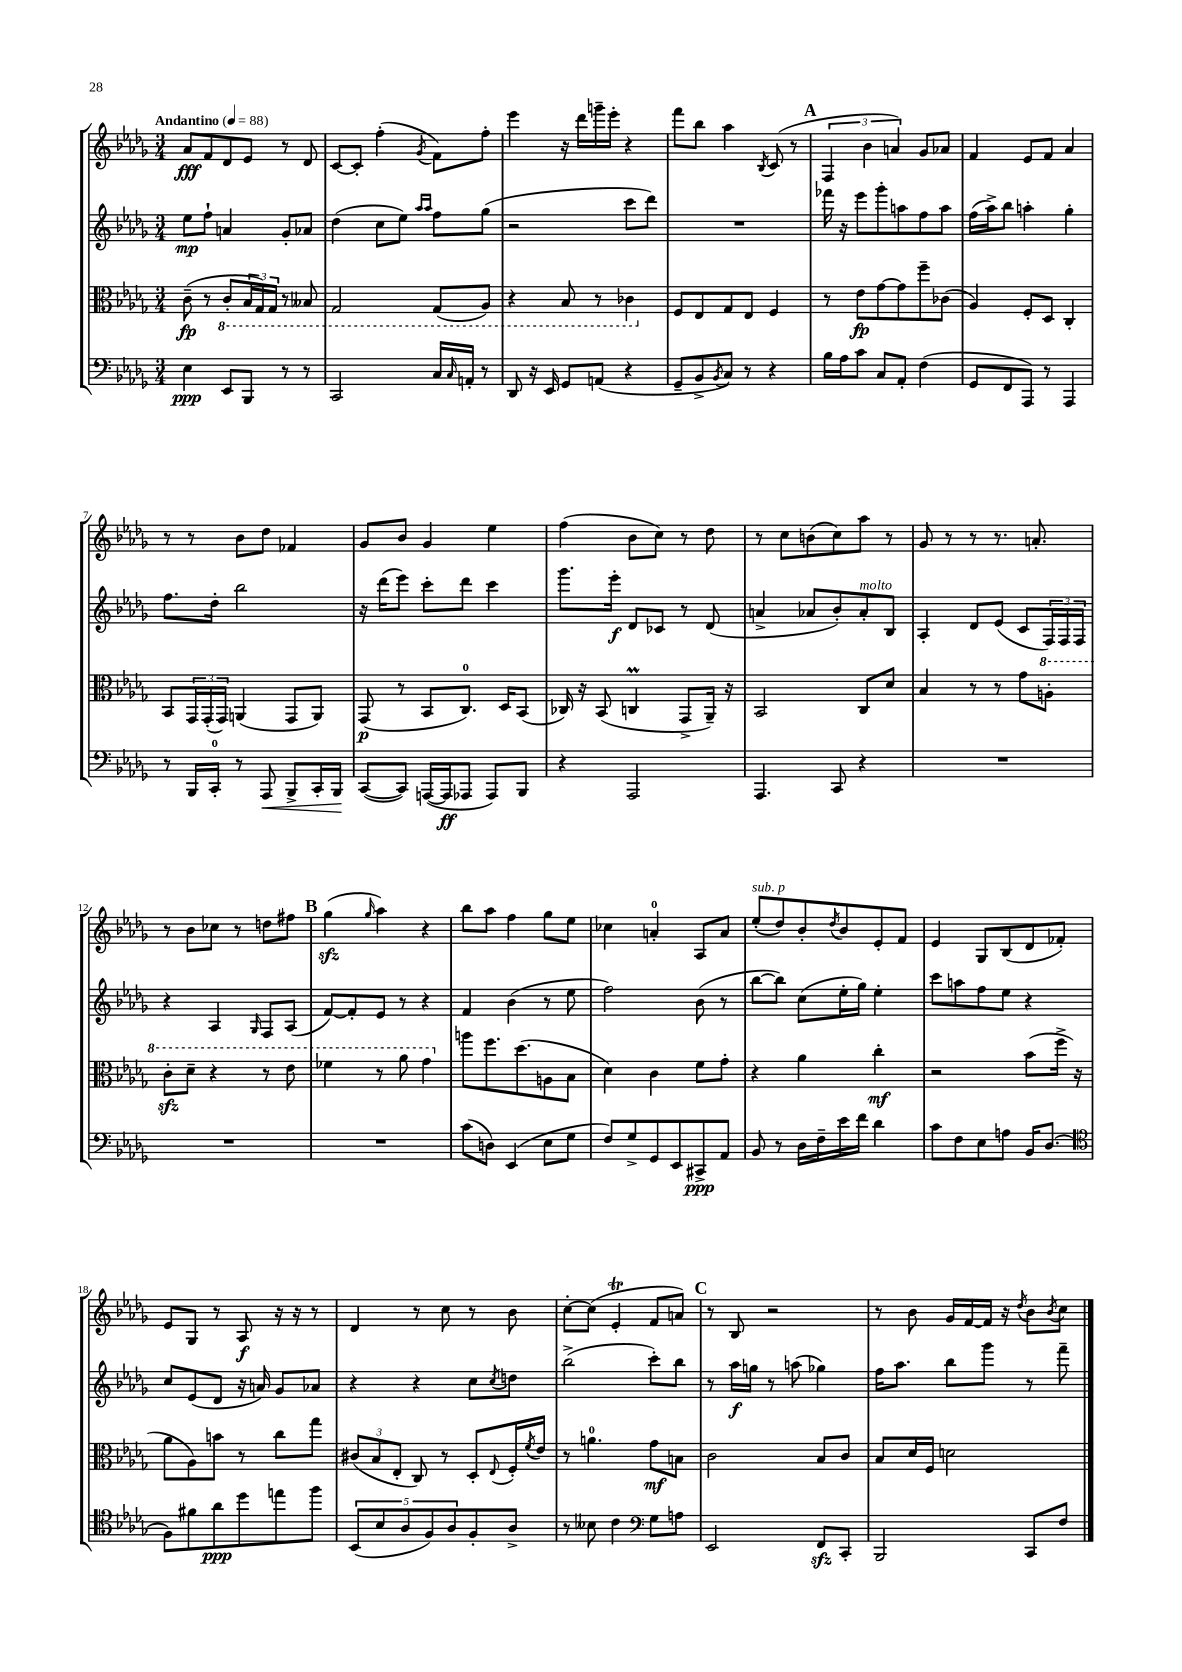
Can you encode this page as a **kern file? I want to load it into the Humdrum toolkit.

**kern	**dynam	**kern	**dynam	**kern	**dynam	**kern	**dynam
*part4	*part4	*part3	*part3	*part2	*part2	*part1	*part1
*staff4	*staff4	*staff3	*staff3	*staff2	*staff2	*staff1	*staff1
*clefF4	*	*clefC3	*	*clefG2	*	*clefG2	*
*k[b-e-a-d-g-]	*	*k[b-e-a-d-g-]	*	*k[b-e-a-d-g-]	*	*k[b-e-a-d-g-]	*
*M3/4	*	*M3/4	*	*M3/4	*	*M3/4	*
*MM88	*	*MM88	*	*MM88	*	*MM88	*
=1	=1	=1	=1	=1	=1	=1	=1
!	!	!	!	!	!	!LO:TX:a:B:t=Andantino	!
4E-\	ppp	(8c~\	fp	8ee-\L	mp	8a-/L	fff
.	.	8r	.	8ff`\J	.	8f/	.
*	*	*8ba	*	*	*	*	*
8EE-/L	.	8C'/L	.	4an/	.	8d-/	.
8BBB-/J	.	24BB-/L	.	.	.	8e-/J	.
.	.	24GG-/)	.	.	.	.	.
.	.	24GG-/JJ	.	.	.	.	.
8r	.	8r	.	8g-'/L	.	8r	.
8r	.	8BB--X/	.	8a-X/J	.	8d-/	.
=2	=2	=2	=2	=2	=2	=2	=2
2CC/	.	2GG-/	.	(4dd-\	.	[8c/L	.
.	.	.	.	.	.	8c'/J]	.
.	.	.	.	8cc\L	.	(4ff'\	.
.	.	.	.	8ee-\J)	.	.	.
.	.	.	.	16qqaa-/LL	.	.	.
.	.	.	.	16qqaa-/JJ	.	8qg-/	.
16C/LL	.	(8GG-/L	.	8ff\L	.	8f\L)	.
16qqC/	.	.	.	.	.	.	.
16AAn'/JJ	.	.	.	.	.	.	.
8r	.	8AA-/J)	.	(8gg-\J	.	8ff'\J	.
=3	=3	=3	=3	=3	=3	=3	=3
8DD-/	.	4r	.	2r	.	4eee-\	.
16r	.	.	.	.	.	.	.
16EE-/	.	.	.	.	.	.	.
8GG-/L	.	8BB-/	.	.	.	16r	.
.	.	.	.	.	.	16ddd-\LL	.
(8AAn/J	.	8r	.	.	.	16gggn~\	.
.	.	.	.	.	.	16eee-'\JJ	.
4r	.	4C-X\	.	8ccc\L	.	4r	.
.	.	.	.	8ddd-\J)	.	.	.
=4	=4	=4	=4	=4	=4	=4	=4
*	*	*X8ba	*	*	*	*	*
8GG-~/L	.	8F/L	.	2.r	.	8fff\L	.
8BB-^/	.	8E-/	.	.	.	8bb-\J	.
8qBB-/	.	.	.	.	.	.	.
8C/J)	.	8G-/	.	.	.	4aa-\	.
8r	.	8E-/J	.	.	.	.	.
.	.	.	.	.	.	8qB-/	.
4r	.	4F/	.	.	.	(8c/	.
.	.	.	.	.	.	8r	.
!!LO:REH:place=s1:t=A
=5	=5	=5	=5	=5	=5	=5	=5
16B-\LL	.	8r	.	16fff-X\	.	6F/	.
16A-\J	.	.	.	16r	.	.	.
8c\J	.	8e-\L	fp	8eee-\L	.	.	.
.	.	.	.	.	.	6b-\	.
8C/L	.	[8g-\	.	8ggg-'\	.	.	.
.	.	.	.	.	.	6an/)	.
8AA-'/J	.	8g-\]	.	8aan\	.	.	.
(4F\	.	8ff~\	.	8ff\	.	8g-/L	.
.	.	(8c-X\J	.	8aa\J	.	8a-X/J	.
=6	=6	=6	=6	=6	=6	=6	=6
8GG-/L	.	4A-/)	.	(16ff\LL	.	4f/	.
.	.	.	.	16aa-^\J)	.	.	.
8FF/	.	.	.	8bb-\J	.	.	.
8AAA-/J)	.	8F'/L	.	4aan'\	.	8e-/L	.
8r	.	8D-/J	.	.	.	8f/J	.
4AAA-/	.	4C'/	.	4gg-'\	.	4a-/	.
!!LO:LB:g=z
=7	=7	=7	=7	=7	=7	=7	=7
8r	.	8BB-/L	.	8.ff\L	.	8r	.
16BBB-/LL	.	24GG-/L	.	.	.	8r	.
.	.	(24GG-'/	.	.	.	.	.
16CC'/JJ	.	.	.	16dd-'\Jk	.	.	.
.	.	24GG-/JJ)	.	.	.	.	.
8r	.	(4AAn/	.	2bb-\	.	8b-\L	.
!	!LO:HP:b	!	!	!	!	!	!
8AAA-/	<	.	.	.	.	8dd-\J	.
8BBB-^/L	.	8GG-/L	.	.	.	4f-X/	.
16CC'/L	.	8AA/J)	.	.	.	.	.
16BBB-/JJ	.	.	.	.	.	.	.
.	[	.	.	.	.	.	.
=8	=8	=8	=8	=8	=8	=8	=8
([8CC/L	.	(8GG-/	p	16r	.	8g-/L	.
.	.	.	.	(16ddd-\KL	.	.	.
8CC/J])	.	8r	.	8eee-\J)	.	8b-/J	.
([16AAAn/LL	.	8BB-/L	.	8ccc'\L	.	4g-/	.
16AAA/J]	ff	.	.	.	.	.	.
8AAA-X/J	.	8.C/J)	.	8ddd-\J	.	.	.
8AAA-/L)	.	.	.	4ccc\	.	4ee-\	.
.	.	16D-/KL	.	.	.	.	.
8BBB-/J	.	(8BB-/J	.	.	.	.	.
=9	=9	=9	=9	=9	=9	=9	=9
4r	.	16C-X/)	.	8.ggg-\L	.	(4ff\	.
.	.	16r	.	.	.	.	.
.	.	(8BB-/	.	.	.	.	.
.	.	.	.	16eee-'\Jk	f	.	.
2AAA-/	.	4Cnm/	.	8d-/L	.	8b-\L	.
.	.	.	.	8c-X/J	.	8cc\J)	.
.	.	8GG-^/L	.	8r	.	8r	.
.	.	16AA-~/Jk)	.	(8d-/	.	8dd-\	.
.	.	16r	.	.	.	.	.
=10	=10	=10	=10	=10	=10	=10	=10
4.AAA-/	.	2BB-/	.	4an^/	.	8r	.
.	.	.	.	.	.	8cc\L	.
.	.	.	.	8a-X/L	.	(8bn\	.
8CC/	.	.	.	8b-'/)	.	8cc\)	.
!	!	!	!	!LO:TX:a:i:t=molto	!	!	!
4r	.	8C/L	.	8a-'/	.	8aa-\J	.
.	.	8d-/J	.	8B-/J	.	8r	.
=11	=11	=11	=11	=11	=11	=11	=11
2.r	.	4B-/	.	4A-'/	.	8g-/	.
.	.	.	.	.	.	8r	.
.	.	8r	.	8d-/L	.	8r	.
.	.	8r	.	(8e-/J	.	8.r	.
.	.	8g-\L	.	8c/L	.	.	.
.	.	.	.	.	.	8.an'/	.
*	*	*8va	*	*	*	*	*
.	.	8an'\J	.	24F/L)	.	.	.
.	.	.	.	24F/	.	.	.
.	.	.	.	24F/JJ	.	.	.
!!LO:LB:g=z
=12	=12	=12	=12	=12	=12	=12	=12
2.r	.	8cczz'\L	.	4r	.	8r	.
.	.	8dd-~\J	.	.	.	8b-\L	.
.	.	4r	.	4A-/	.	8cc-X\J	.
.	.	.	.	.	.	8r	.
.	.	.	.	16qqG-/	.	.	.
.	.	8r	.	8F/L	.	8ddn\L	.
.	.	8ee-\	.	(8A-/J	.	8ff#X\J	.
!!LO:REH:place=s1:t=B
=13	=13	=13	=13	=13	=13	=13	=13
2.r	.	4ff-X\	.	[8f/L)	.	(4gg-zz\	.
.	.	.	.	8f'/]	.	.	.
.	.	.	.	.	.	16qqgg-/	.
.	.	8r	.	8e-/J	.	4aa-\)	.
.	.	8aa-\	.	8r	.	.	.
.	.	4gg-\	.	4r	.	4r	.
=14	=14	=14	=14	=14	=14	=14	=14
*	*	*X8va	*	*	*	*	*
(8c\L	.	8aan\L	.	4f/	.	8bb-\L	.
8Dn\J)	.	8.ff\	.	.	.	8aa-\J	.
(4EE-/	.	.	.	(4b-\	.	4ff\	.
.	.	(8.dd-\	.	.	.	.	.
8E-\L	.	8An\	.	8r	.	8gg-\L	.
8G-\J	.	8B-\J	.	8ee-\	.	8ee-\J	.
=15	=15	=15	=15	=15	=15	=15	=15
8F/L)	.	4d-\)	.	2ff\)	.	4cc-X\	.
8G-^/	.	.	.	.	.	.	.
8GG-/	.	4c\	.	.	.	4an'/	.
8EE-/	.	.	.	.	.	.	.
8CC#X^/	ppp	8f\L	.	(8b-\	.	8A-/L	.
8AA-/J	.	8g-'\J	.	8r	.	8a/J	.
=16	=16	=16	=16	=16	=16	=16	=16
!	!	!	!	!	!	!LO:TX:a:i:t=sub. p	!
8BB-/	.	4r	.	[8bb-\L	.	(8ee-'/L	.
8r	.	.	.	8bb-\J])	.	8dd-/)	.
16D-\LL	.	4a-\	.	(8cc\L	.	8b-'/	.
16F~\	.	.	.	.	.	.	.
.	.	.	.	.	.	8qdd-/	.
16e-\	.	.	.	16ee-'\L	.	8b-/	.
16f\JJ	.	.	.	16gg-\JJ)	.	.	.
4d-\	.	4cc'\	mf	4ee-'\	.	8e-'/	.
.	.	.	.	.	.	8f/J	.
=17	=17	=17	=17	=17	=17	=17	=17
8c\L	.	2r	.	8ccc\L	.	4e-/	.
8F\	.	.	.	8aan\	.	.	.
8E-\	.	.	.	8ff\	.	8G-/L	.
8An\J	.	.	.	8ee-\J	.	(8B-/	.
16BB-/KL	.	(8b-\L	.	4r	.	8d-/	.
(8.D-/J	.	.	.	.	.	.	.
.	.	16ff^\Jk	.	.	.	8f-X'/J)	.
.	.	16r	.	.	.	.	.
!!LO:LB:g=z
=18	=18	=18	=18	=18	=18	=18	=18
*clefC4	*	*	*	*	*	*	*
8F\L)	.	8a-\L	.	8cc/L	.	8e-/L	.
8f#X\	.	8A-\)	.	(8e-/	.	8G-/J	.
8a-\	ppp	8bn\J	.	8d-/J	.	8r	.
8dd-\	.	8r	.	16r	.	8A-/	f
.	.	.	.	16an/)	.	.	.
8een\	.	8cc\L	.	8g-/L	.	16r	.
.	.	.	.	.	.	16r	.
8ff\J	.	8gg-\J	.	8a-X/J	.	8r	.
=19	=19	=19	=19	=19	=19	=19	=19
(10BB-/L	.	(12c#X/L	.	4r	.	4d-/	.
.	.	12B-/	.	.	.	.	.
10B-/	.	.	.	.	.	.	.
.	.	12E-'/J	.	.	.	.	.
10A-/	.	.	.	.	.	.	.
.	.	8C/)	.	4r	.	8r	.
10F/)	.	.	.	.	.	.	.
.	.	8r	.	.	.	8cc\	.
10A-/	.	.	.	.	.	.	.
8F'/	.	8D-'/L	.	8cc\L	.	8r	.
.	.	8qqE-/	.	8qcc/	.	.	.
8A-^/J	.	16F'/L	.	8ddn\J	.	8b-\	.
.	.	8qf/	.	.	.	.	.
.	.	16e-/JJ	.	.	.	.	.
=20	=20	=20	=20	=20	=20	=20	=20
8r	.	8r	.	(2bb-^\	.	[8cc'\L	.
8B--X\	.	4.an\	.	.	.	(8cc\J]	.
4c\	.	.	.	.	.	4e-T'/	.
*clefF4	*	*	*	*	*	*	*
8G-\L	.	8g-\L	mf	8ccc'\L)	.	8f/L	.
8An\J	.	8Bn\J	.	8bb-\J	.	8an/J)	.
!!LO:REH:place=s1:t=C
=21	=21	=21	=21	=21	=21	=21	=21
2EE-/	.	2c\	.	8r	.	8r	.
.	.	.	.	16aa-\LL	f	8B-/	.
.	.	.	.	16ggn\JJ	.	.	.
.	.	.	.	8r	.	2r	.
.	.	.	.	(8aan\	.	.	.
8FFzz/L	.	8B-/L	.	4gg-X\)	.	.	.
8CC'/J	.	8c/J	.	.	.	.	.
=22	=22	=22	=22	=22	=22	=22	=22
2BBB-/	.	8B-/L	.	16ff\KL	.	8r	.
.	.	.	.	8.aa-\J	.	.	.
.	.	16d-/L	.	.	.	8b-\	.
.	.	16F/JJ	.	.	.	.	.
.	.	2dn\	.	8bb-\L	.	16g-/LL	.
.	.	.	.	.	.	[16f/	.
.	.	.	.	8ggg-\J	.	16f/JJ]	.
.	.	.	.	.	.	16r	.
.	.	.	.	.	.	8qdd-/	.
8CC/L	.	.	.	8r	.	8b-\L	.
.	.	.	.	.	.	8qb-/	.
8F/J	.	.	.	8fff~\	.	8cc\J	.
==	==	==	==	==	==	==	==
*-	*-	*-	*-	*-	*-	*-	*-
